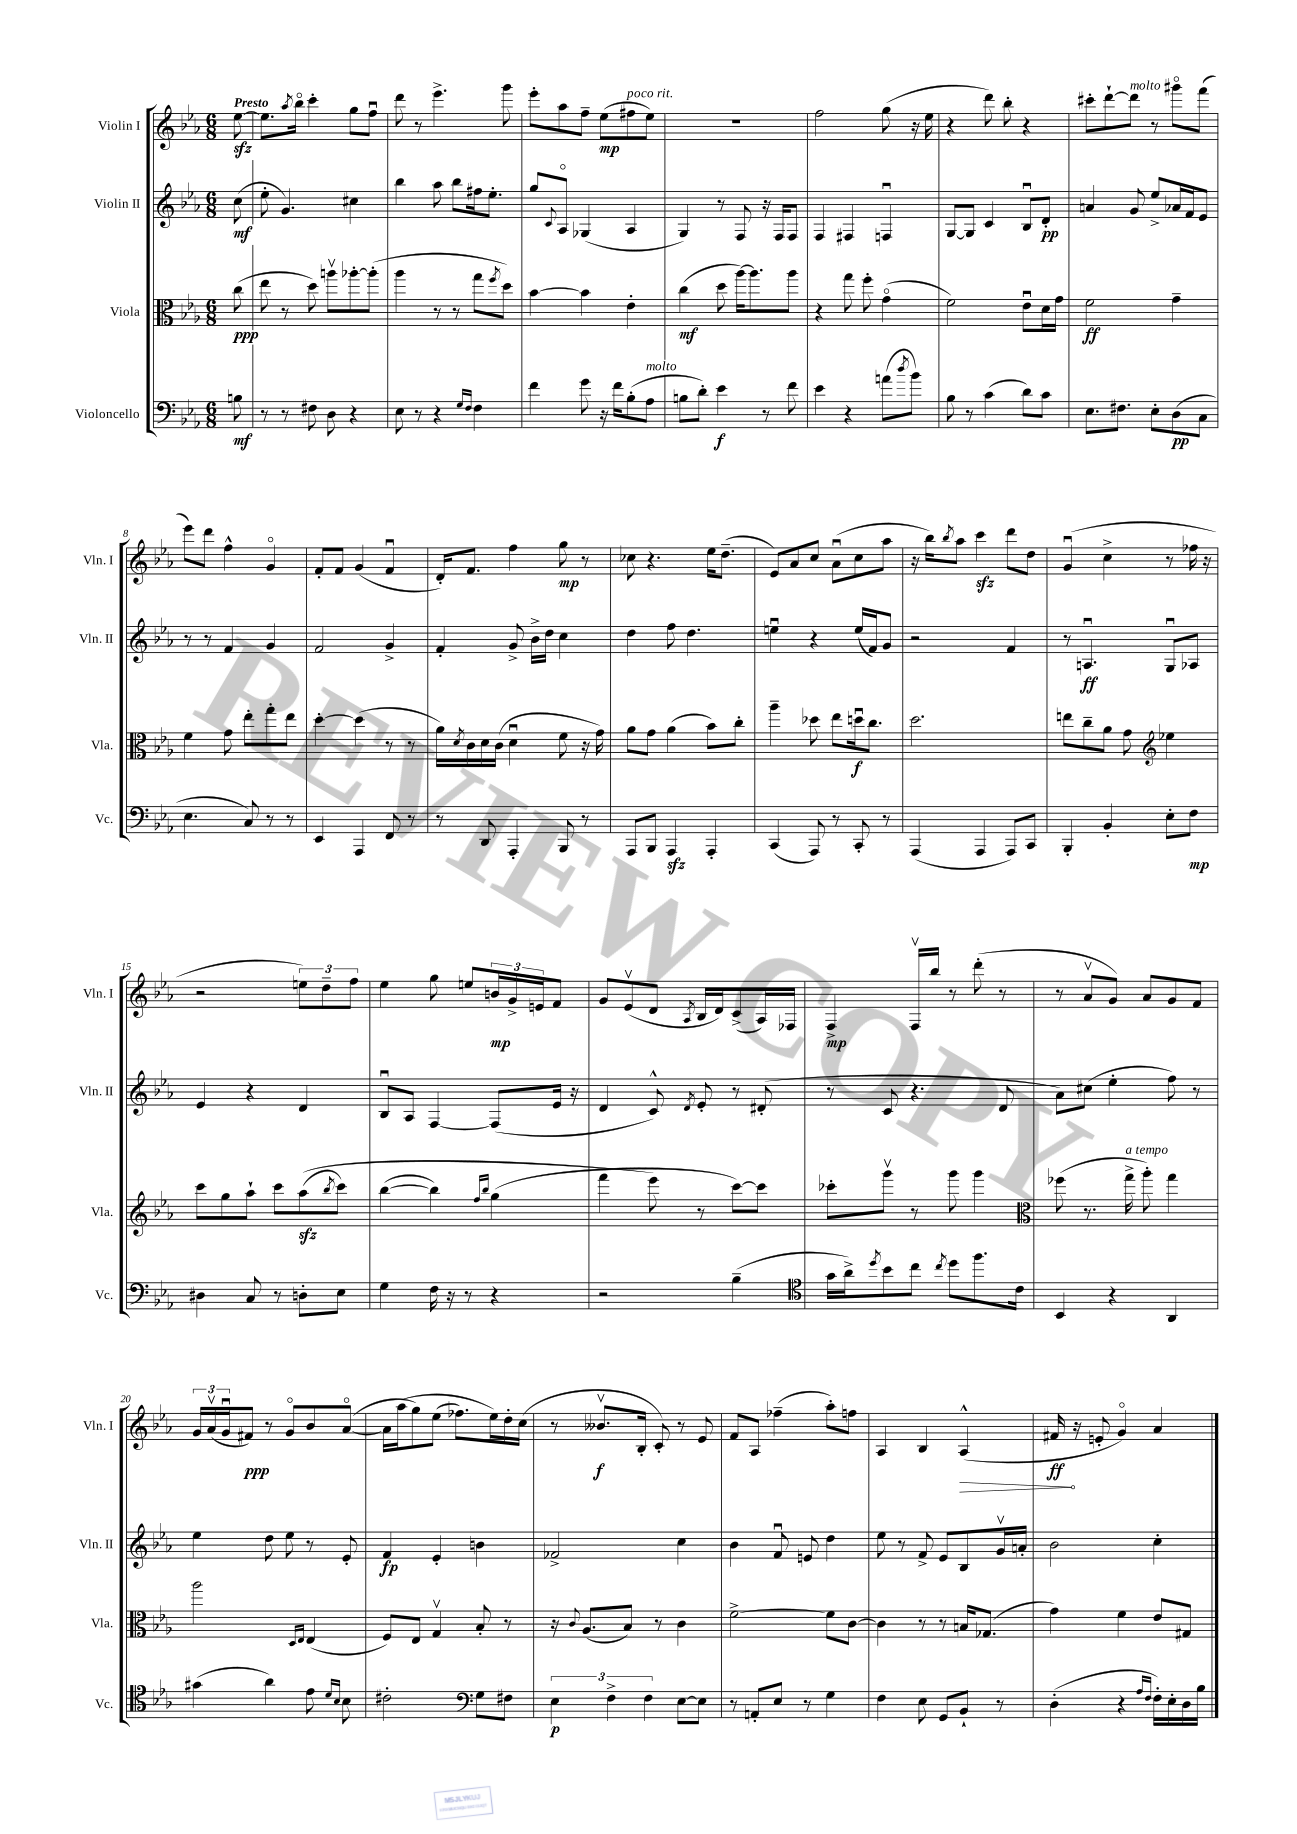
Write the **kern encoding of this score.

**kern	**kern	**kern	**kern
*staff4	*staff3	*staff2	*staff1
*clefF4	*clefC3	*clefG2	*clefG2
*k[b-e-a-]	*k[b-e-a-]	*k[b-e-a-]	*k[b-e-a-]
*M6/8	*M6/8	*M6/8	*M6/8
8B\	(8cc\	(8cc\	[8ee-\
=	=	=	=
8r	8ee-\	8ee-'\	8.ee-\]L
8r	8r	4.g/)	.
.	.	.	8qaa-/
.	.	.	16bb-o\Jk
8F#\	8dd\)	.	4ccc'\
8D\	8aav\L	.	.
4r	[8aa-'\	4cc#\	8gg\L
.	(8aa-'\]J	.	8ffu\J
=	=	=	=
8E-\	4aa-\	4bb-\	8ddd\
8r	.	.	8r
4r	8r	8aa-\	4.eee-^\
.	8r	8bb-\L	.
16qqG/LL	.	.	.
16qqF/JJ	.	.	.
4F\	8gg\L	16ff#\k	.
.	.	8.ee-'\J	.
.	8qff/	.	.
.	8dd\J)	.	8ggg\
=	=	=	=
4f\	[4b-\	8gg/L	8eee-'\L
.	.	8qqc/	.
.	.	8A-o/J	8aa-\
8g\	4b-\]	(4G-/	8ff~\J
16r	.	.	(8ee-\L
16f\LK	.	.	.
(8B-'\	4e-'\	4A-/	8ff#\
8A-\J	.	.	8ee-\J)
=	=	=	=
8B\L	(4cc\	4G/)	2.r
8d'\J)	.	.	.
4e-\	8dd\	8r	.
.	[16aa-\LK)	8F/	.
.	8.aa-\]	.	.
8r	.	16r	.
.	.	16F/LK	.
8f\	8aa-\J	8F/J	.
=	=	=	=
4e-\	4r	4F/	2ff\
4r	8gg\	4F#/	.
.	8ff'\	.	.
(8a\L	(4go\	4Fu/	(8gg\
8qdd/	.	.	.
8b-\J)	.	.	16r
.	.	.	16ee-\
=	=	=	=
8B-\	2f\)	[8G/L	4r
8r	.	8G/]J	.
(4c\	.	4c/	8ddd\)
.	.	.	8bb-'\
8d\L)	8e-u\L	8B-u/L	4r
8c\J	16d\L	8d'/J	.
.	16g\JJ	.	.
=	=	=	=
8.E-\L	2f\	4a/	8ccc#'\L
.	.	.	[8ddd`\
8.F#\J	.	.	.
.	.	8g/	8ddd\]J
8E-'\L	.	8ee-^/L	8r
(8D\	4g~\	16a-/L	8ggg#o\L
.	.	16f/J	.
8C\J	.	8e-/J	(8fff\J
=	=	=	=
4.E-\	4f\	8r	8eee-\L)
.	.	8r	8ddd\J
.	8g\	4f/	4ff^^\
8C/)	8ee-'\L	.	.
8r	8gg'\	4g/	4go/
8r	8ee-\J	.	.
=	=	=	=
4EE-/	[4dd'\	2f/	8f'/L
.	.	.	8f/J
4AAA-/	(4dd\]	.	(4g/
8FF/	8r	4g^/	4fu/
8r	8r	.	.
=	=	=	=
8r	16a-\LL)	4f'/	16d'/LK)
.	8qd/	.	.
.	16c\	.	8.f/J
8DD/	16d\	.	.
.	(16c\JJ	.	.
4AAA-'/	4du\	8g^/	4ff\
.	.	16b-^\LL	.
.	.	16dd\JJ	.
8BBB-/	8f\	4cc\	8gg\
8r	16r	.	8r
.	16g\)	.	.
=	=	=	=
8AAA-/L	8a-\L	4dd\	8cc-\
8BBB-/J	8g\J	.	4.r
4AAA-/	(4a-\	8ff\	.
.	.	4.dd\	.
4AAA-'/	8b-\L)	.	16ee-\LK
.	.	.	(8.dd~\J
.	8cc'\J	.	.
=	=	=	=
(4CC/	4aa-~\	4eeu\	8e-/L)
.	.	.	8a-/
8AAA-/)	8dd-\	4r	8cc/J
8r	8ee-\L	.	(8a-u\L
8CC'/	16ddu\k	(16ee/LL	8cc\
.	8.cc\J	16f/J)	.
8r	.	8g/J	8aa-\J
=	=	=	=
(4AAA-/	2.dd\	2r	16r
.	.	.	16bb-\LK)
.	.	.	8qbb-/
.	.	.	8aa-\J
4AAA-/	.	.	4ccc\
8AAA-/L)	.	4f/	8ddd\L
8CC/J	.	.	8dd\J
=	=	=	=
4BBB-'/	8ee\L	8r	(4gu/
.	8cc~\	4.Au/	.
4BB-'/	8a-\J	.	4cc^\
.	8g\	.	.
*	*clefG2	*	*
8E-'\L	4ee-\	8Gu/L	8r
8F\J	.	8A-/J	16ff-\
.	.	.	16r
=	=	=	=
4D#\	8ccc\L	4e-/	2r
.	8gg\	.	.
8C/	8aa-`\J	4r	.
8r	8ccc\L	.	.
8D'\L	&((8aa-\	4d/	12ee\L)
.	.	.	12dd~\
.	8qbb-/	.	.
8E-\J	8ccc\J)	.	.
.	.	.	12ff\J
=	=	=	=
4G\	([4bb-\	8B-u/L	4ee-\
.	.	8A-/J	.
16F\	4bb-\])	[4F/	8gg\
16r	.	.	.
8r	.	.	8ee/L
.	16qqff/LL	.	.
.	16qqbb-/JJ	.	.
4r	(4gg\	(8F/]L	24b/L
.	.	.	24g^/
.	.	.	24e/J
.	.	16e-/Jk	8f/J
.	.	16r	.
=	=	=	=
2r	4fff\	4d/	8g/L
.	.	.	(8e-v/
.	8eee-\&)	8c^^/)	8d/J
.	.	8qd/	8qA-/
.	8r	8e-'/	16B-/LL
.	.	.	16d/J)
(4B-~\	[8ccc\L)	8r	(8c^/
.	8ccc\]J	(8d#'/	16A-/L)
.	.	.	16F-/JJ
=	=	=	=
*clefC4	*	*	*
16g\LL	8ccc-'\L	8r	4F^/
16a-^\J)	.	.	.
8qdd/	.	.	.
8b-\	8gggv\J	8c/	.
8cc\J	8r	4.r	16Fv/LL
.	.	.	16bb-/JJ
8qcc/	.	.	.
8dd\L	8ggg\	.	8r
8.ff\	4ggg\	.	(8ddd'\
.	.	8d/	8r
16c\Jk	.	.	.
=	=	=	=
*	*clefC3	*	*
4BB-/	(8ff-\	8a-\L)	8r
.	8.r	(8cc#\J	8a-v/L
4r	.	4ee-'\	8g/J)
.	16gg^\	.	.
.	8aa-'\)	.	8a-/L
4AA-/	4gg\	8ff\)	8g/
.	.	8r	8f/J
=	=	=	=
(4g#\	2aa-\	4ee-\	24g/LL
.	.	.	(24a-v/
.	.	.	24gu/J
.	.	.	8f#/J)
4a-\)	.	8dd\	8r
.	.	8ee-\	8go/L
.	16qqD/LL	.	.
.	16qqE-/JJ	.	.
8e-\	(4E-/	8r	8b-/
16qqd/LL	.	.	.
16qqB-/JJ	.	.	.
8B-\	.	8e-'/	([8a-o/J
=	=	=	=
2c#'\	8F/L)	4f/	16a-\]LL
.	.	.	&(16aa-\J
.	8E-/J	.	8gg\)
.	4Gv/	4e-'/	(8ee-\J
.	.	.	8.ff-\L)
*clefF4	*	*	*
8G\L	8B-'/	4b\	.
.	.	.	16ee-\L&)
8F#\J	8r	.	16dd'\
.	.	.	(16cc\JJ
=	=	=	=
6E-\	16r	2f-^/	8r
.	8qqc/	.	.
.	(8.A-/L	.	.
.	.	.	8.b--v/L
6F^\	.	.	.
.	8B-/J)	.	.
.	.	.	16B-'/Jk
6F\	.	.	.
.	8r	.	8c'/)
[8E-\L	4c\	4cc\	8r
8E-\]J	.	.	8e-/
=	=	=	=
8r	[2f^\	4b-\	8f/L
8AA'/L	.	.	8A-/J
8E-/J	.	8fu/	(4ff-~\
8r	.	8e/	.
4G\	8f\]L	4dd\	8aa-'\L)
.	[8c\J	.	8ff\J
=	=	=	=
4F\	4c\]	8ee-\	4A-/
.	.	8r	.
8E-\	8r	8f^/	4B-/
8GG/L	8r	8e-/L	.
8BB-`/J	16B/LK	8B-/	(4A-^^/
.	(8.G-/J	.	.
8r	.	16gv/L	.
.	.	16a'/JJ	.
=	=	=	=
(4D'\	4g\)	2b-\	16f#/
.	.	.	16r
.	.	.	8e'/
4r	4f\	.	4go/)
16qqA-/LL	.	.	.
16qqF/JJ	.	.	.
16F'\LL)	8e-/L	4cc'\	4a-/
16E-'\	.	.	.
16D\	8G#/J	.	.
16B-\JJ	.	.	.
==	==	==	==
*-	*-	*-	*-
